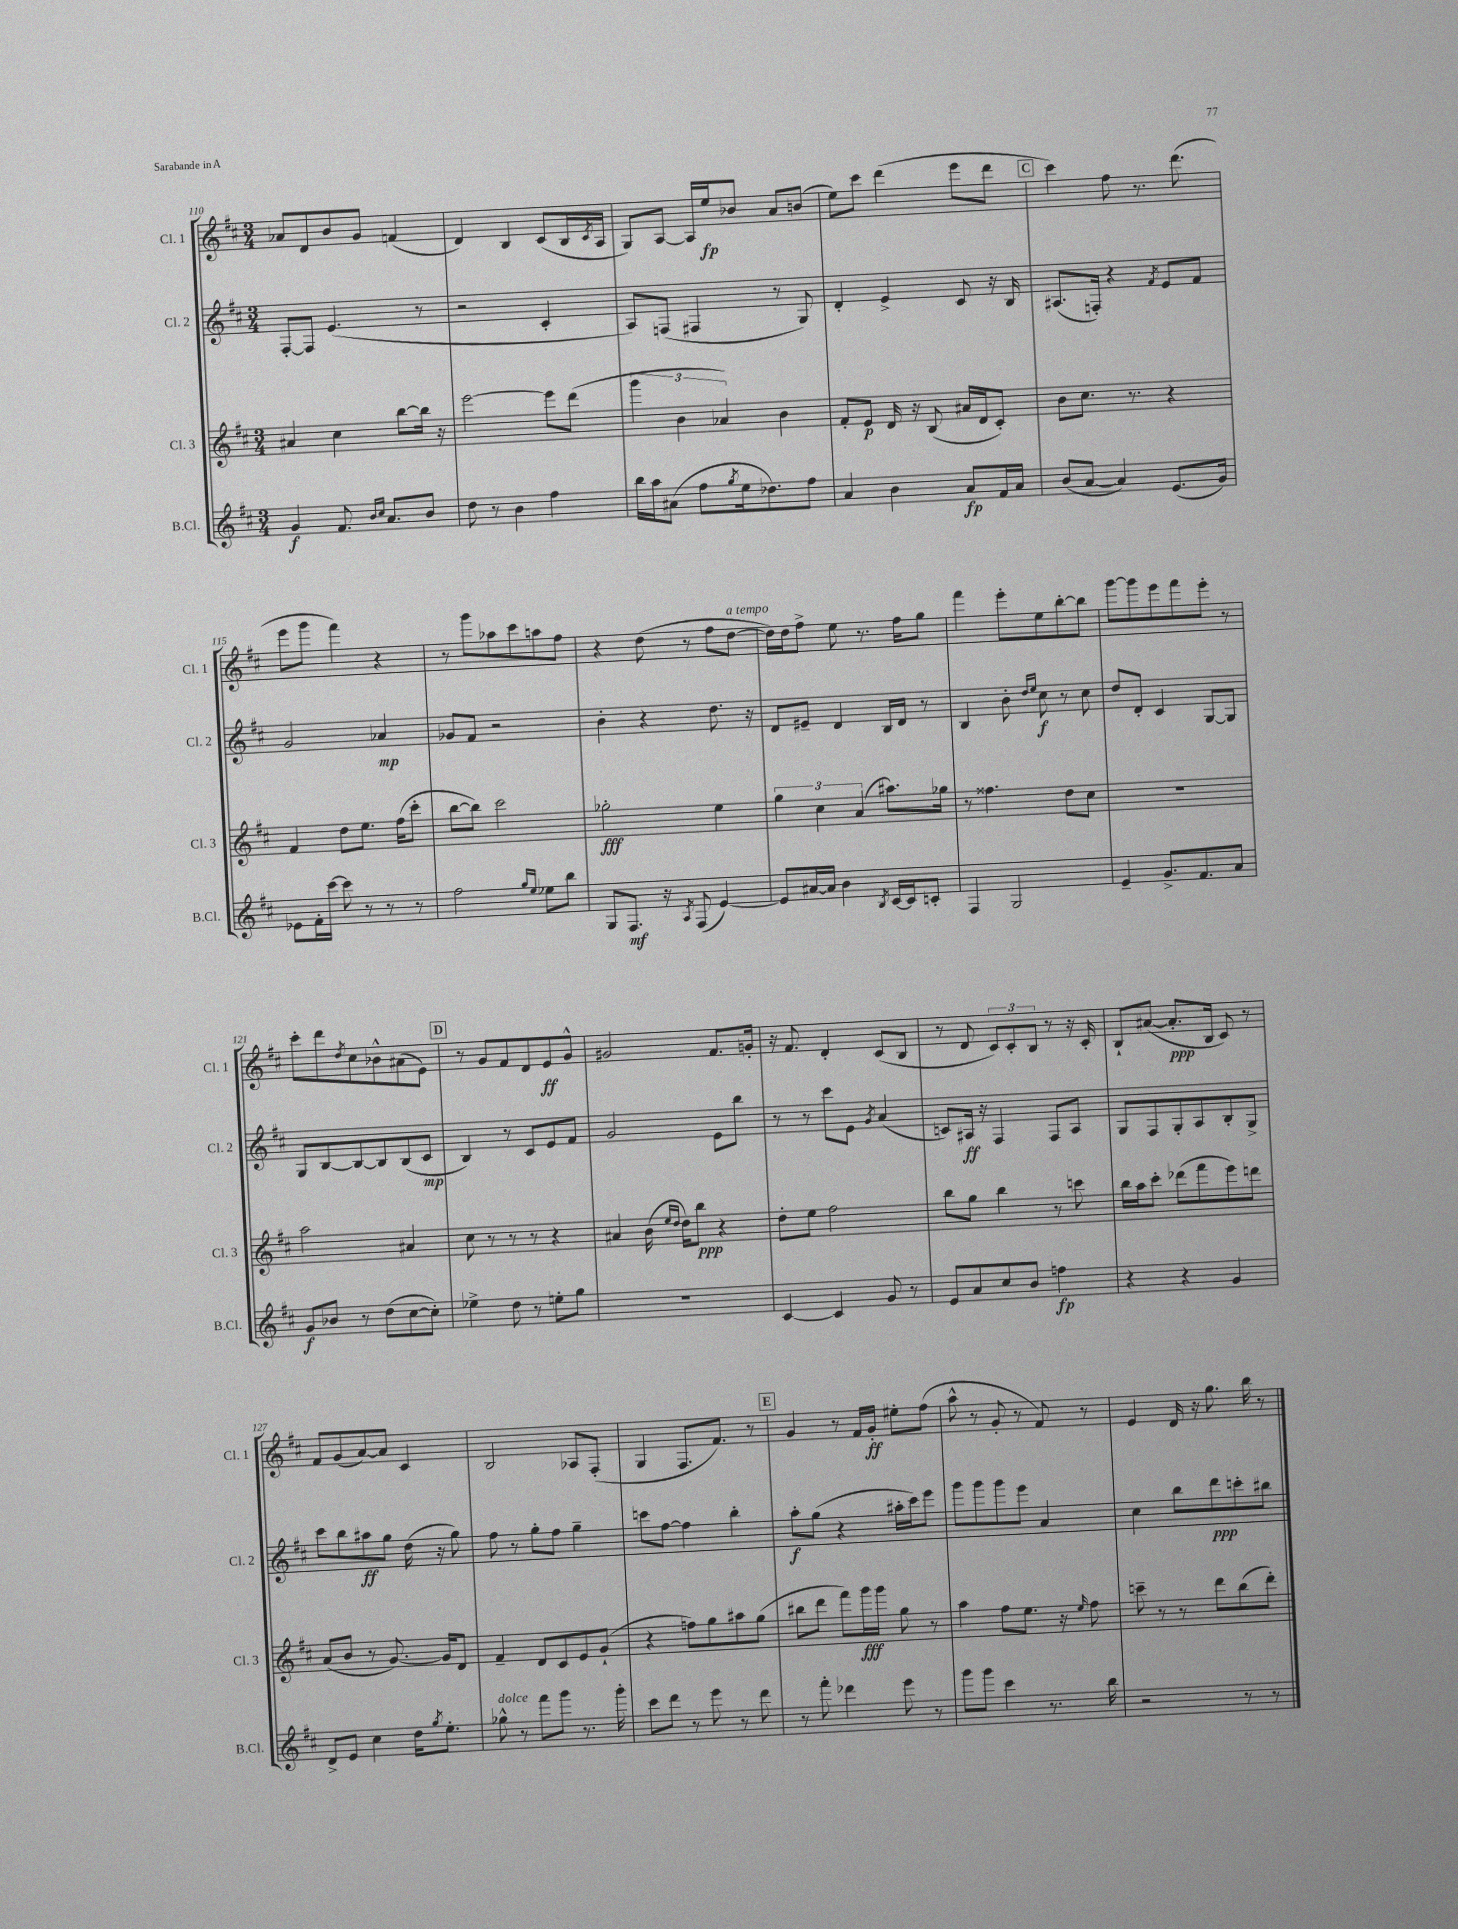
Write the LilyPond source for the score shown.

<<
\new StaffGroup <<
\new Staff = "s0" \with { instrumentName = "Cl. 1" shortInstrumentName = "Cl. 1" } {
    \clef treble \key d \major \numericTimeSignature \time 3/4
    aes'8 d'8 b'8 g'8 f'4( |
    d'4) b4 cis'8( b16 \acciaccatura { cis'8 } a16 |
    g8) a8~ a16 e''16\fp bes'8 a'8 b'8( |
    e''8) cis'''8 d'''4( e'''8 d'''8 |
    \mark \markup { \box "C" } cis'''4) fis''8 r8. d'''8.( |
    e'''8 g'''8 fis'''4) r4 |
    r8 g'''8 aes''8 cis'''8 a''8 fis''8 |
    r4 d''8( r8 fis''8 d''8~^\markup { \italic "a tempo" } |
    d''16) d''16 fis''8-> e''8 r8. fis''16 g''8 |
    fis'''4 e'''8-. e''8 b''8~-. b''8 |
    g'''8~ g'''8 e'''8 fis'''8 e'''8-. r8 |
    cis'''8-. d'''8 \acciaccatura { d''8 } cis''8 bes'8-^ ais'8( e'8) |
    \mark \markup { \box "D" } r8 g'8 fis'8 d'8 e'8\ff g'8-^ |
    gis'2 fis'8. g'16-. |
    r16 fis'8. d'4-. cis'8( b8 |
    r8 d'8 \tuplet 3/2 { cis'8) cis'8-. b8 } r8 r16 cis'16-. |
    b8-! ais'8~( ais'8.-.\ppp b16 cis'8) r8 |
    fis'8 g'8( a'8~) a'8 cis'4 |
    b2 aes8 fis8-.( |
    g4 fis8. fis'8.) r8 |
    \mark \markup { \box "E" } g'4 r8 fis'16 g'16-.\ff eis''8-. fis''8( |
    a''8-^ r8 g'8-. r8 fis'8) r8 |
    e'4 d'16 r16 g''8. b''16 r8 \bar "|." |
}
\new Staff = "s1" \with { instrumentName = "Cl. 2" shortInstrumentName = "Cl. 2" } {
    \clef treble \key d \major \numericTimeSignature \time 3/4
    fis8~-. fis8 e'4.( r8 |
    r2 cis'4-. |
    a8) f8( fis4 r8 g8) |
    d'4-. e'4-> cis'8 r16 b16 |
    \mark \markup { \box "C" } ais8.( f16-.) r4 \acciaccatura { fis'8 } e'8 fis'8 |
    g'2 aes'4\mp |
    ges'8 fis'8 r2 |
    b'4-. r4 d''8. r16 |
    d'8 eis'8-- d'4 b16 d'16 r8 |
    b4 b'8-. \grace { d''16 e''16 } cis''8\f r8 cis''8 |
    d''8 d'8-. cis'4 g8~ g8 |
    g8 b8~ b8~ b8 b8( cis'8\mp |
    \mark \markup { \box "D" } b4) r8 cis'8 e'8 fis'8 |
    g'2 e'8 b''8 |
    r8 r8 cis'''8 e'8 \acciaccatura { g'8 } a'4( |
    c'8) ais16\ff r16 fis4 fis8 ais8 |
    g8 fis8 g8-. a8 b8-. g8-> |
    cis'''8 b''8 ais''8\ff g''8 d''16( r16 g''8) |
    fis''8 r8 g''8-. fis''8 g''4-- |
    c'''8 fis''8~ fis''4 b''4-. |
    \mark \markup { \box "E" } a''8-.\f g''8( r4 ais''16-. cis'''16) e'''8 |
    g'''8 g'''8 g'''8 e'''8 a'4 |
    cis''4 b''8 d'''8\ppp c'''8-. bis''8 \bar "|." |
}
\new Staff = "s2" \with { instrumentName = "Cl. 3" shortInstrumentName = "Cl. 3" } {
    \clef treble \key d \major \numericTimeSignature \time 3/4
    ais'4 cis''4 b''8~ b''16 r16 |
    e'''2~ e'''8 d'''8( |
    \tuplet 3/2 { g'''4 b'4 aes'4) } b'4 |
    fis'8-. e'8\p d'16 r16 b8( ais'16 d'16 cis'8-.) |
    \mark \markup { \box "C" } b'8 cis''8. r8. r4 |
    fis'4 d''8 e''8. fis''16( cis'''8-. |
    b''8~ b''8) cis'''2 |
    ges''2-.\fff e''4 |
    \tuplet 3/2 { g''4 cis''4 a'4( } ais''8.) ges''16 |
    r8 fisis''4. d''8 cis''8 |
    R2. |
    a''2 ais'4 |
    \mark \markup { \box "D" } cis''8 r8 r8 r8 r4 |
    ais'4 b'16( \grace { e''16 d''16 } d''16) b''8\ppp r4 |
    d''8-. e''8 fis''2 |
    b''8 g''8 b''4 r8 c'''8 |
    b''16 a''16 cis'''8-. des'''8( fis'''8 e'''8) d'''8 |
    a'8( b'8 r8 g'8.~) g'16 d'8 |
    fis'4-- d'8 cis'8 e'8 g'8-!( |
    r4 f''8) g''8 ais''8 g''8( |
    \mark \markup { \box "E" } bis''8 d'''8 fis'''8) g'''16\fff g'''16 g''8 r8 |
    a''4 fis''8 e''8. r16 \grace { e''16 } fis''8 |
    c'''8-- r8 r8 d'''8 b''8( d'''8-.) \bar "|." |
}
\new Staff = "s3" \with { instrumentName = "B.Cl." shortInstrumentName = "B.Cl." } {
    \clef treble \key d \major \numericTimeSignature \time 3/4
    g'4\f fis'8. \grace { b'16 cis''16 } a'8. b'8 |
    d''8 r8 b'4 fis''4 |
    b''16 a''16 ais'8( fis''8 \acciaccatura { g''8 } e''16 des''8.) fis''8 |
    a'4 b'4 a'8\fp fis'16 a'16 |
    \mark \markup { \box "C" } b'8( a'8~ a'4) e'8.( g'16) |
    ees'8 fis'16-. cis'''16~ cis'''8 r8 r8 r8 |
    fis''2 \grace { g''16 e''16 } ees''8 b''8 |
    g8 fis8.\mf r16 \acciaccatura { a8 } fis8( e'4~) |
    e'8 ais'16~ ais'16 b'4 \acciaccatura { b8 } cis'16~ cis'16 c'8-. |
    fis4 g2 |
    e'4-- g'8.-> fis'8. a'8 |
    g'8\f bes'8 r8 d''8( cis''8~ cis''8-.) |
    \mark \markup { \box "D" } ees''4-> d''8 r8 e''8-. g''8 |
    R2. |
    cis'4~ cis'4 g'8 r8 |
    e'8 a'8 cis''8 b'8 f''4\fp |
    r4 r4 g'4 |
    d'8-> e'8 cis''4 d''16 \acciaccatura { g''8 } e''8.-. |
    ges''8-^^\markup { \italic "dolce" } r8 fis'''8 g'''8 r8. g'''16-. |
    cis'''8 d'''8 r8 e'''8 r8 d'''8 |
    \mark \markup { \box "E" } r8 fis'''8-. des'''4 e'''8 r8 |
    g'''8 g'''8 cis'''4 r8. b''16 |
    r2 r8 r8 \bar "|." |
}
>>
>>
\layout { \context { \Score currentBarNumber = #110 } }
